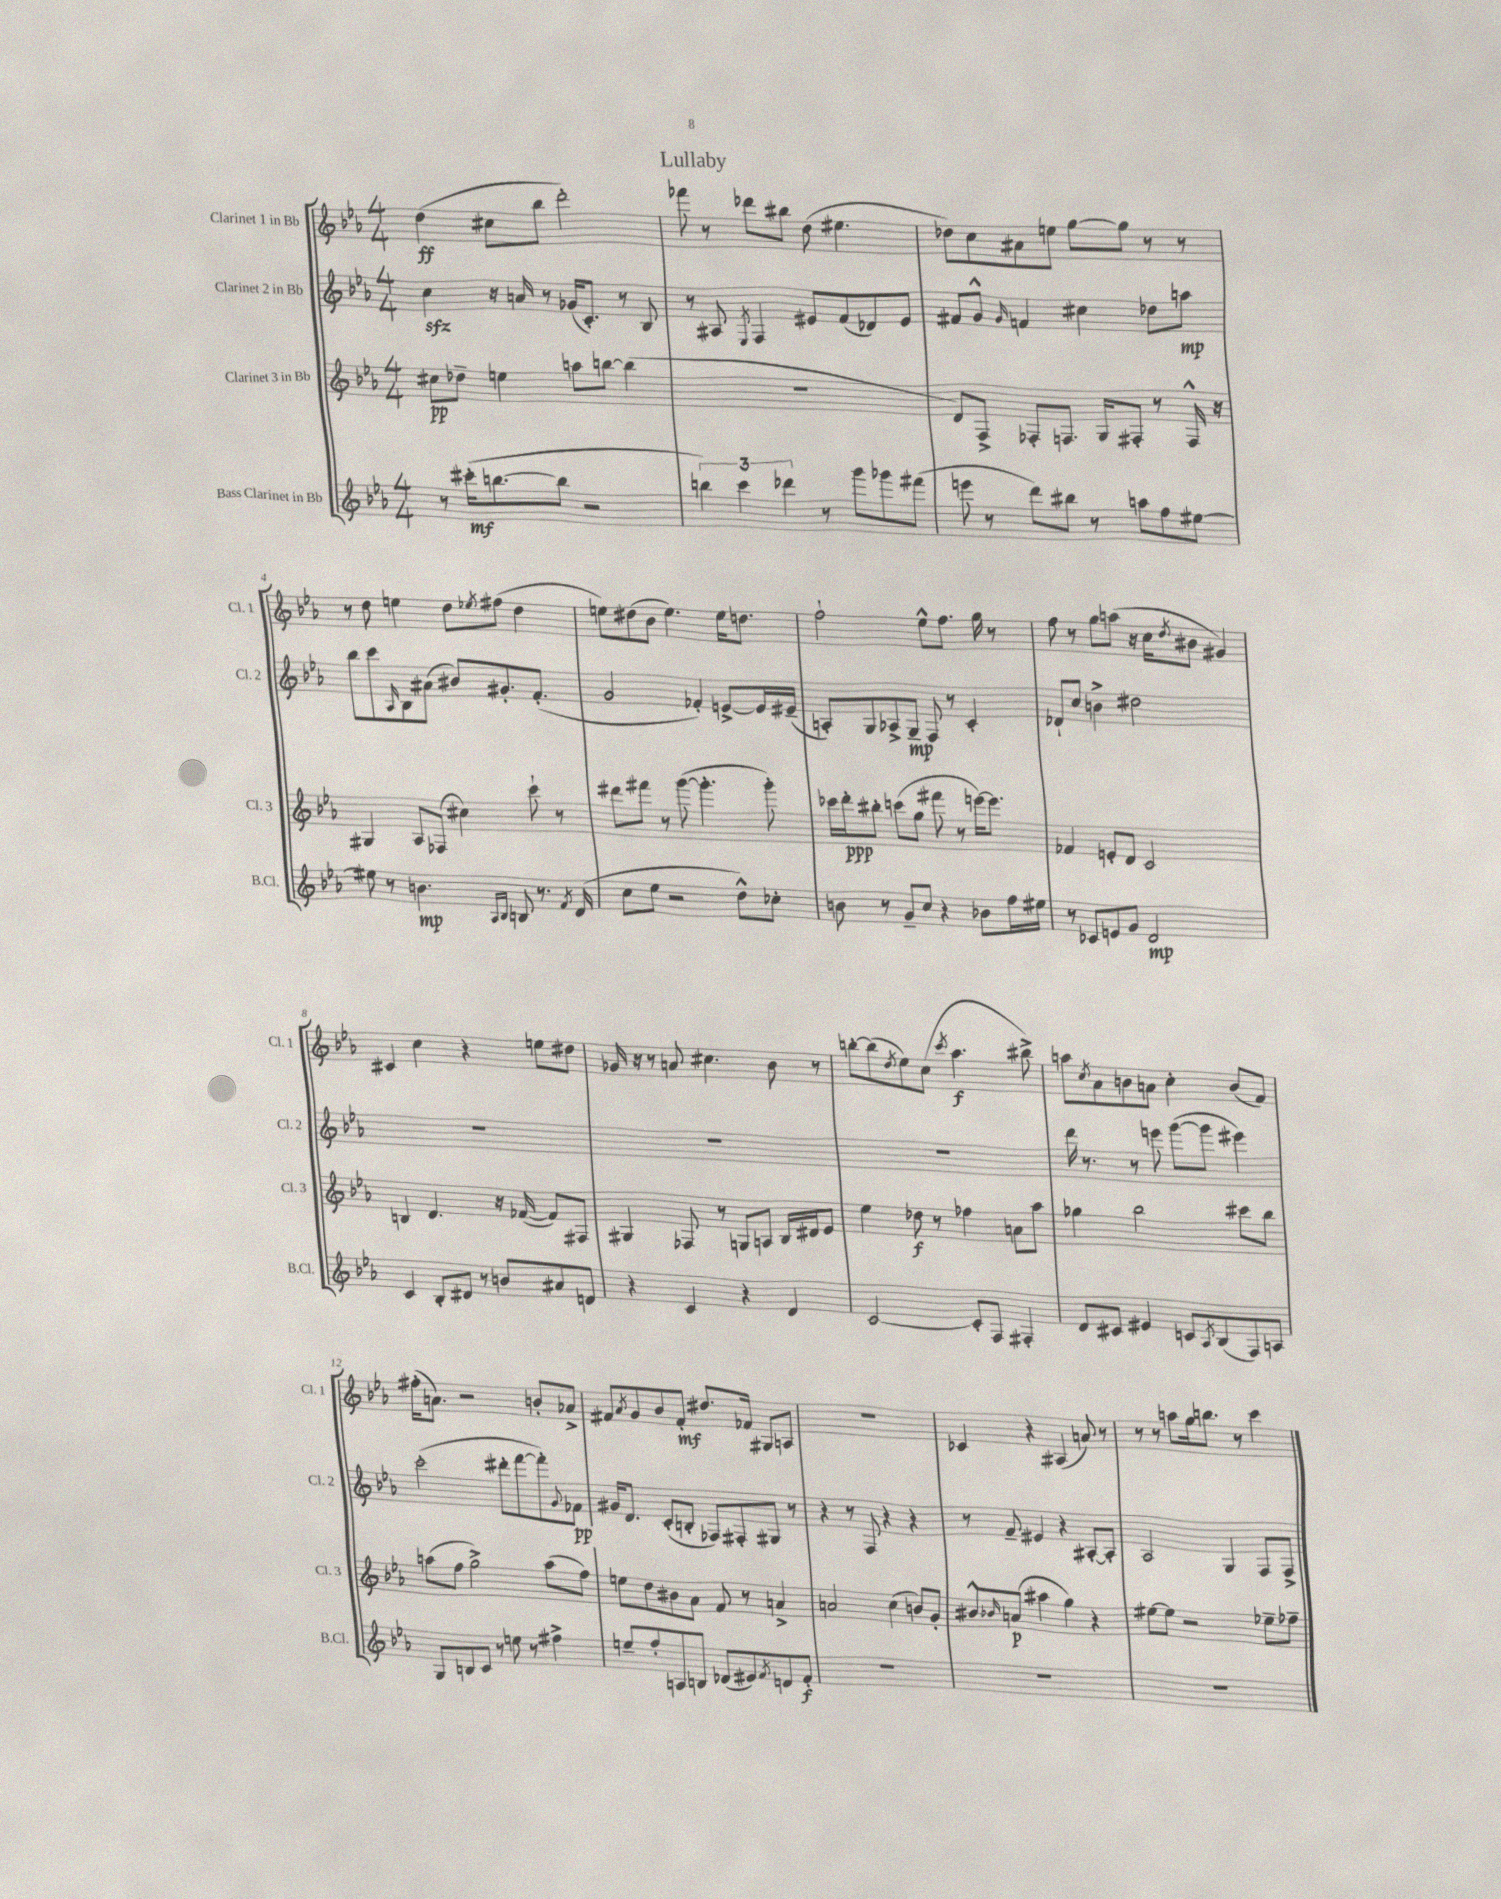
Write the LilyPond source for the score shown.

\header { title = "Lullaby" }
<<
\new StaffGroup <<
\new Staff = "s0" \with { instrumentName = "Clarinet 1 in Bb" shortInstrumentName = "Cl. 1" } {
    \clef treble \key ees \major \numericTimeSignature \time 4/4
    d''4\ff( cis''8 bes''8 d'''2-.) |
    fes'''8 r8 des'''8 bis''8 d''8( eis''4. |
    des''8) c''8 ais'8 e''8 g''8~ g''8 r8 r8 |
    r8 d''8 e''4 d''8 \acciaccatura { ees''8 } fis''8( d''4 |
    e''8) dis''8( bes'8 e''4.) e''16 d''8. |
    f''2-! ees''8-^ f''8. g''16 r8 |
    f''8 r8 g''8 a''8( r16 c''16 \acciaccatura { d''8 } bis'8 gis'4) |
    cis'4 c''4 r4 e''8 dis''8 |
    ges'16 r16 r8 a'8 cis''4. bes'8 r8 |
    b''8~-. b''8( \acciaccatura { d''8 } ees''8) c''8( \acciaccatura { c'''8 } aes''4.\f bis''8->) |
    a''8 \acciaccatura { c''8 } aes'8 b'8 a'8 c''4-. b'8( f'8) |
    fis''16-.( a'8.) r2 b'8-. aes'8-> |
    fis'8 \acciaccatura { aes'8 } g'8 bes'8 fis'8-.\mf dis''8. fes'16 gis8 a8 |
    R1 |
    ces'4 r4 ais4( a'8) r8 |
    r8 r8 a''8 g''16 b''8. r8 c'''4 \bar "|." |
}
\new Staff = "s1" \with { instrumentName = "Clarinet 2 in Bb" shortInstrumentName = "Cl. 2" } {
    \clef treble \key ees \major \numericTimeSignature \time 4/4
    c''4\sfz r16 a'16 r8 ges'16( c'8.-.) r8 bes8 |
    r8 ais8 \acciaccatura { ees8 } f4 eis'8 f'8( des'8) eis'8 |
    fis'8 g'8-^ \grace { g'16 } f'4 cis''4 des''8 a''8\mp |
    bes''8 c'''8 \grace { aes16 } bes8 ais'8( bis'8) gis'8.-. f'8.-.( |
    g'2 fes'4-.) e'8~-> e'16 eis'16--( |
    a8-.) g8 aes8-> g8--\mp f8 r8 c'4-. |
    des'8-! c''8 b'4-> dis''2 |
    R1 |
    R1 |
    R1 |
    d'''16 r8. r8 e'''8 g'''8~( g'''8 eis'''4) |
    c'''2-.( dis'''8-. f'''8~ f'''8-.) \appoggiatura { g'8 } fes'8\pp |
    gis'16 d'8. c'8-.( b8-. fes8) fis8-. gis8 r8 |
    r4 r8 f8 r4 r4 |
    r8 f'8-- eis'4 r4 ais8~-. ais8-. |
    aes2 g4 f8 f8-> \bar "|." |
}
\new Staff = "s2" \with { instrumentName = "Clarinet 3 in Bb" shortInstrumentName = "Cl. 3" } {
    \clef treble \key ees \major \numericTimeSignature \time 4/4
    cis''8\pp des''8-- e''4 a''8 b''8~ b''4( |
    R1 |
    d'8) f8-> fes8-. f8. g16 fis8-. r8 fis16-^ r16 |
    gis4 aes8 fes8( cis''4) c'''8-! r8 |
    dis'''8 fis'''8 r8 g'''8~( g'''4.-. g'''8-.) |
    ces'''16 d'''16-.\ppp bis''8-. c'''8( g''8 fis'''8 r8 e'''16~) e'''8. |
    fes'4 e'8-. d'8 c'2 |
    b4 d'4. r16 fes'16~( fes'8) fis8 |
    gis4 fes8 r8 g8 a8 bes16 dis'16 ees'8 |
    ees''4 des''8\f r8 fes''4 a'8 aes''8 |
    ges''4 bes''2 cis'''8 bes''8 |
    a''8( f''8 g''2->) a''8( f''8) |
    e''8 d''8 bis'8 aes'8 f'8 r8 a'4-> |
    a'2 c''4( b'8) g'8-. |
    bis'8-^ \grace { bes'16 } a'8\p( ais''4 g''4) r4 |
    eis''8~ eis''8 r2 ees''8-- fes''8-- \bar "|." |
}
\new Staff = "s3" \with { instrumentName = "Bass Clarinet in Bb" shortInstrumentName = "B.Cl." } {
    \clef treble \key ees \major \numericTimeSignature \time 4/4
    r8 cis'''16-.\mf( b''8.~ b''8 r2 |
    \tuplet 3/2 { b''4) c'''4 des'''4 } r8 g'''8 ges'''8 fis'''8( |
    e'''8 r8 d'''8) bis''8 r8 a''8 f''8 eis''8~ |
    eis''8 r8 b'4.\mp \grace { aes16 bes16 } b8 r8. \acciaccatura { f'8 } d'16( |
    c''8 ees''8 r2 d''8-^) ces''8-. |
    b'8 r8 g'8-- c''8 r4 bes'8 f''16 eis''16 |
    r8 ces'8 e'8 g'8 d'2\mp |
    c'4 bes8-. dis'8 r8 b'8 ais'8 d'8 |
    r4 c'4 r4 d'4 |
    c'2~ c'8-. f8 fis4-. |
    d'8 cis'8 eis'4 c'8 \acciaccatura { aes8 } bes8( f8) a8 |
    g8 b8 c'8 r8 e''8 r8 fis''4-> |
    e''8-- f''8-. a8 b8 des'8( eis'8) \acciaccatura { f'8 } d'8 f'8-.\f |
    R1 |
    R1 |
    R1 \bar "|." |
}
>>
>>
